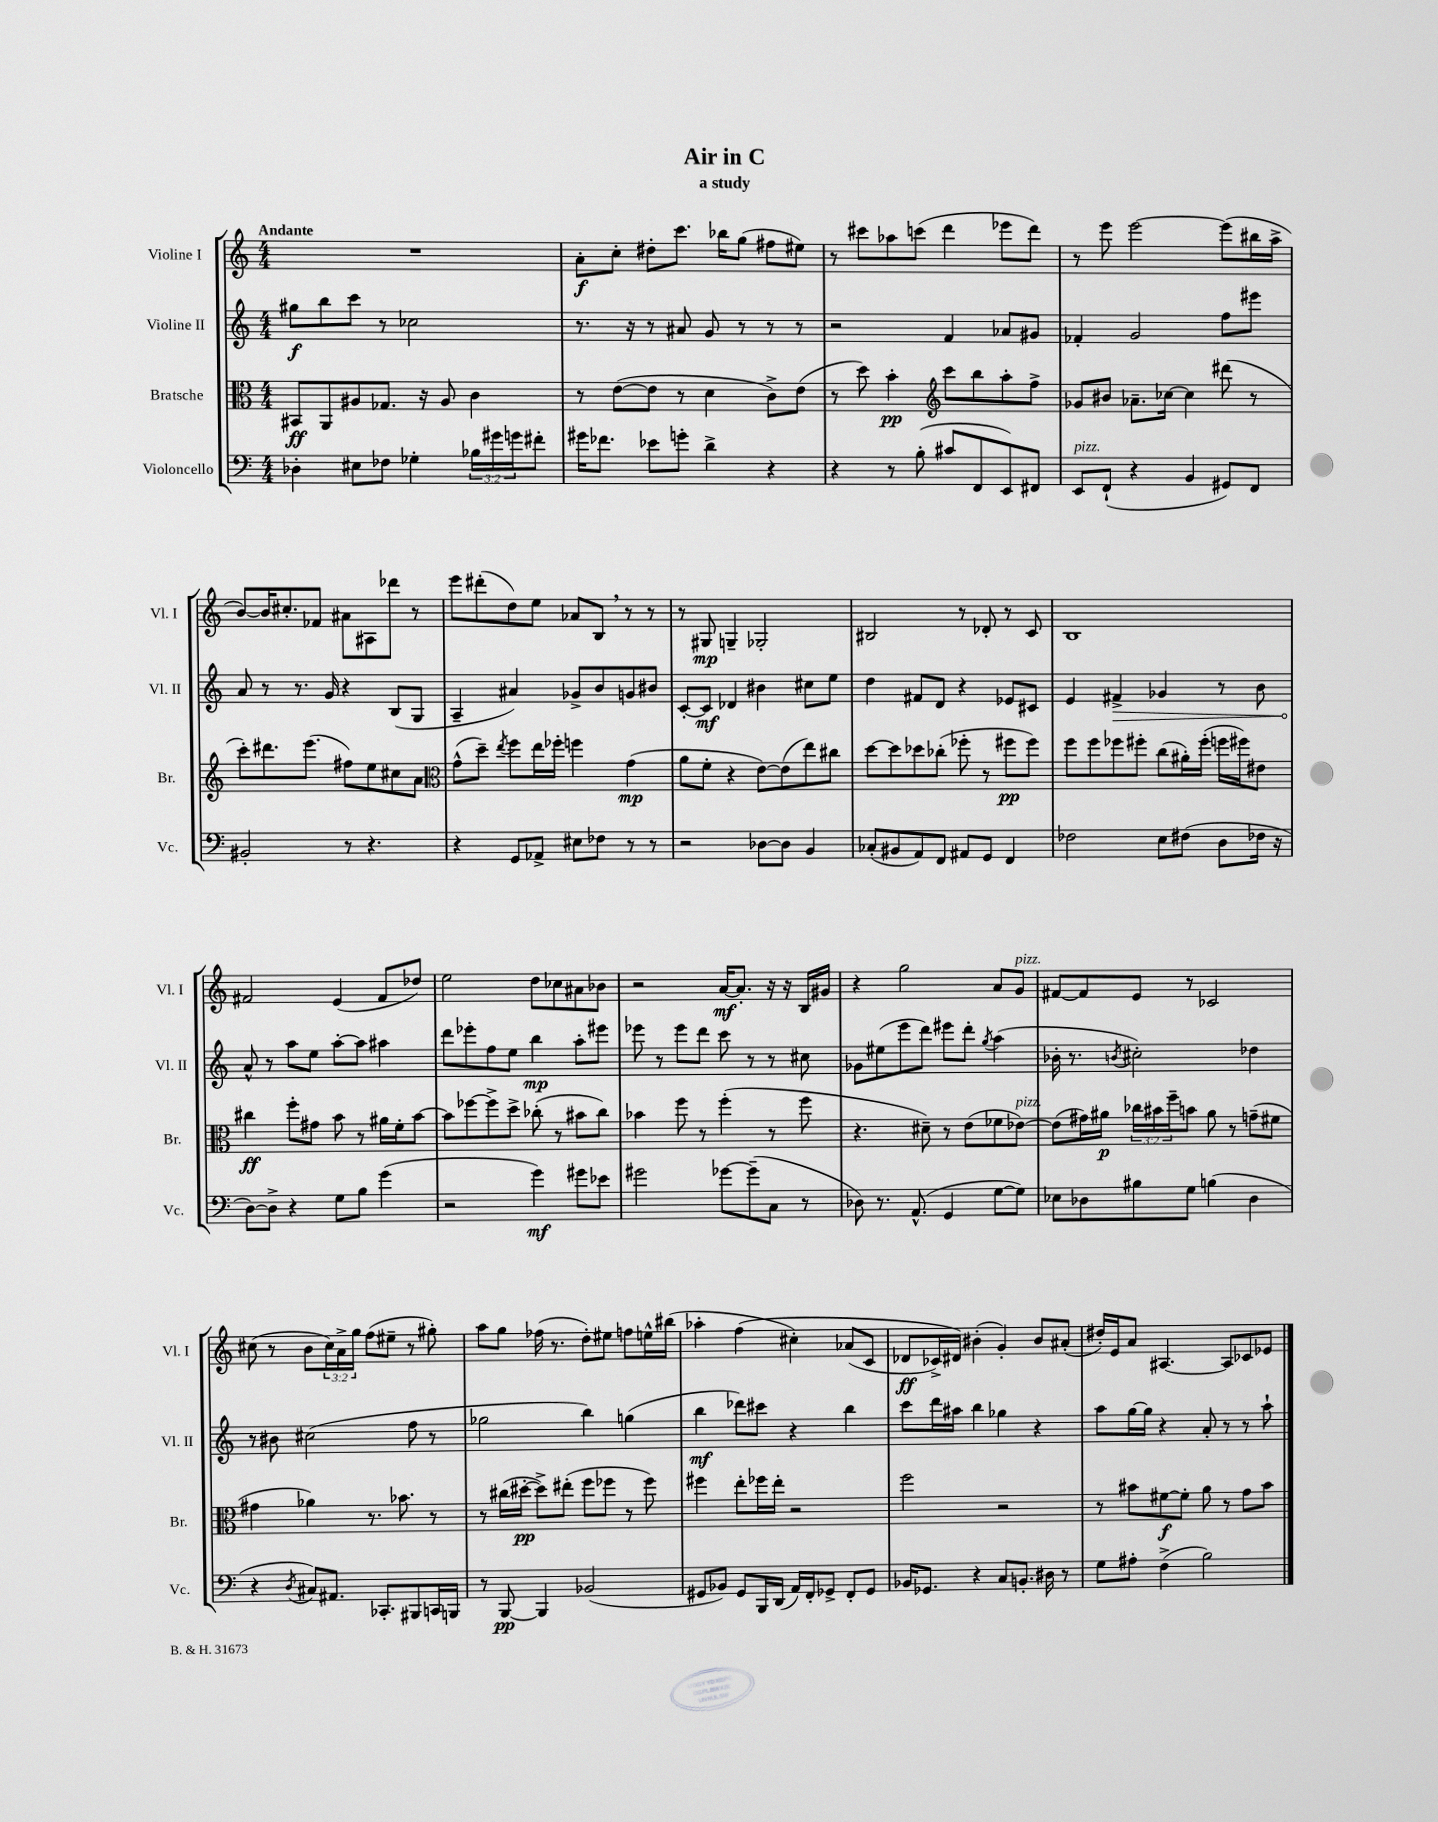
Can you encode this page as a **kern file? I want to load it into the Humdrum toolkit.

**kern	**dynam	**kern	**dynam	**kern	**dynam	**kern	**dynam
*part4	*part4	*part3	*part3	*part2	*part2	*part1	*part1
*staff4	*staff4	*staff3	*staff3	*staff2	*staff2	*staff1	*staff1
*I"Violoncello	*	*I"Bratsche	*	*I"Violine II	*	*I"Violine I	*
*I'Vc.	*	*I'Br.	*	*I'Vl. II	*	*I'Vl. I	*
*clefF4	*	*clefC3	*	*clefG2	*	*clefG2	*
*k[]	*	*k[]	*	*k[]	*	*k[]	*
*M4/4	*	*M4/4	*	*M4/4	*	*M4/4	*
=1	=1	=1	=1	=1	=1	=1	=1
!	!	!	!	!	!	!LO:TX:a:B:t=Andante	!
4D-X'\	.	8BB#X/L	ff	8gg#X\L	f	1r	.
.	.	8AA/	.	8bb\	.	.	.
8E#X\L	.	8A#X/	.	8ccc\J	.	.	.
8F-X\J	.	8.G-X/J	.	8r	.	.	.
4G-X'\	.	.	.	2cc-X\	.	.	.
.	.	16r	.	.	.	.	.
.	.	8A#/	.	.	.	.	.
24B-X\LL	.	4c\	.	.	.	.	.
24g#X\	.	.	.	.	.	.	.
24gn\J	.	.	.	.	.	.	.
8f#X'\J	.	.	.	.	.	.	.
=2	=2	=2	=2	=2	=2	=2	=2
16g#X\KL	.	8r	.	8.r	.	8a'\L	f
8.f-X\J	.	.	.	.	.	.	.
.	.	([8e\L	.	.	.	8cc'\J	.
.	.	.	.	16r	.	.	.
8e-X\L	.	8e\J]	.	8r	.	8dd#X'\L	.
8gn'\J	.	8r	.	8a#X/	.	8.ccc\J	.
4d^\	.	4d\	.	8g/	.	.	.
.	.	.	.	.	.	16bb-X\KL	.
.	.	.	.	8r	.	(8gg\J	.
4r	.	8c^\L)	.	8r	.	8ff#X\L	.
.	.	(8e\J	.	8r	.	8ee#X\J)	.
=3	=3	=3	=3	=3	=3	=3	=3
4r	.	8r	.	2r	.	8r	.
.	.	8dd\)	.	.	.	8ccc#X\L	.
8r	.	4b'\	pp	.	.	8aa-X\	.
(8B'\	.	.	.	.	.	(8cccn\J	.
*	*	*clefG2	*	*	*	*	*
8c#X/L	.	8ccc\L	.	4f/	.	4ddd\	.
8FF/	.	8bb\	.	.	.	.	.
8EE/)	.	8aa'\	.	8a-X/L	.	8eee-X\L	.
8FF#X/J	.	8ff^\J	.	8g#X/J	.	8ddd\J)	.
=4	=4	=4	=4	=4	=4	=4	=4
!LO:TX:a:i:t=pizz.	!	!	!	!	!	!	!
8EE/L	.	8g-X/L	.	4f-X'/	.	8r	.
(8FF`/J	.	8b#X/J	.	.	.	8eee\	.
4r	.	8.a-X~\L	.	2g/	.	[2eee\	.
.	.	[16cc-X\Jk	.	.	.	.	.
4BB/	.	4cc-\]	.	.	.	.	.
8GG#X/L)	.	(8ddd#X\	.	8ff\L	.	(8eee\L]	.
8FF/J	.	8r	.	8eee#X\J	.	16bb#X\L	.
.	.	.	.	.	.	16aa^\JJ	.
!!LO:LB:g=z
=5	=5	=5	=5	=5	=5	=5	=5
2BB#X'/	.	8ccc'\L)	.	8a/	.	[8b/L)	.
.	.	8.ddd#X\	.	8r	.	16b/K]	.
.	.	.	.	.	.	8.cc#X'/	.
.	.	.	.	8.r	.	.	.
.	.	(8.eee\J	.	.	.	.	.
.	.	.	.	.	.	8f-X/J	.
.	.	.	.	16g/	.	.	.
8r	.	8ff#X\L)	.	4r	.	8a#X\L	.
4.r	.	8ee\	.	.	.	8A#X\	.
.	.	8cc#X\	.	(8B/L	.	8ddd-X\J	.
.	.	8a\J	.	8G/J	.	8r	.
=6	=6	=6	=6	=6	=6	=6	=6
*	*	*clefC3	*	*	*	*	*
4r	.	(8g^^\L	.	4A~/	.	8eee\L	.
.	.	8dd~\J)	.	.	.	(8ddd#X'\	.
.	.	8qee/	.	.	.	.	.
8GG/L	.	8ff\L	.	4a#X/)	.	8dd\)	.
8AA-X^/J	.	16ee\L	.	.	.	8ee\J	.
.	.	16ff-X'\JJ	.	.	.	.	.
8E#X\L	.	4ffn\	.	8g-X^/L	.	8a-X/L	.
8F-X\J	.	.	.	8b/	.	8B,/J	.
8r	.	(4g\	mp	8gn/	.	8r	.
8r	.	.	.	8b#X/J	.	8r	.
=7	=7	=7	=7	=7	=7	=7	=7
2r	.	8a\L	.	[8c'/L	.	8r	.
.	.	8f'\J	.	8c/J]	mf	8G#X/	mp
.	.	4r	.	4d-X/	.	4Gn~/	.
[8D-X\L	.	[8e\L)	.	4b#X\	.	2G-X'/	.
8D-\J]	.	(8e\]	.	.	.	.	.
4BB/	.	8ee\)	.	8cc#X\L	.	.	.
.	.	8cc#X\J	.	8ee\J	.	.	.
=8	=8	=8	=8	=8	=8	=8	=8
(8C-X'/L	.	[8dd\L	.	4dd\	.	2B#X/	.
8BB#X/	.	8dd\]	.	.	.	.	.
8AA/)	.	8dd-X\	.	8f#X/L	.	.	.
8FF/J	.	(8cc-X'\J	.	8d/J	.	.	.
8AA#X/L	.	8ff-X'\	.	4r	.	8r	.
8GG/J	.	8r	.	.	.	8d-X'/	.
4FF/	.	8ff#X\L	pp	8e-X/L	.	8r	.
.	.	8ff#\J)	.	8c#X/J	.	8c/	.
=9	=9	=9	=9	=9	=9	=9	=9
2F-X\	.	8ff\L	.	4e/	.	1B	.
.	.	8ff\	.	.	.	.	.
!	!	!	!	!	!LO:HP:b	!	!
.	.	8ff-X\	.	4f#X^/	>	.	.
.	.	8ff#X'\J	.	.	.	.	.
8E\L	.	(8cc\L	.	4g-X/	.	.	.
(8F#X\J	.	16a#X'\L)	.	.	.	.	.
.	.	(16ff#'\JJ	.	.	.	.	.
8D\L	.	16ffn\LL	.	8r	.	.	.
.	.	16ff#X\J)	.	.	.	.	.
16F-X\Jk	.	8e#X\J	.	8b\	.	.	.
16r	.	.	.	.	.	.	.
!!LO:LB:g=z
=10	=10	=10	=10	=10	=10	=10	=10
[8D\L)	.	4cc#X\	ff	8a^^/	.	2f#X/	.
8D^\J]	.	.	.	8r	]	.	.
4r	.	8ff'\L	.	8aa\L	.	.	.
.	.	8g#X\J	.	8ee\J	.	.	.
8G\L	.	8b\	.	[8aa'\L	.	(4e/	.
8B\J	.	8r	.	8aa\J]	.	.	.
(4g\	.	16a#X\LL	.	4aa#X\	.	8f#/L	.
.	.	16f'\J	.	.	.	.	.
.	.	[8b\J	.	.	.	8dd-X/J)	.
=11	=11	=11	=11	=11	=11	=11	=11
2r	.	8b\L]	.	8ddd\L	.	2ee\	.
.	.	[8ff-X\	.	8eee-X'\	.	.	.
.	.	8ff-^\]	.	8ff\	.	.	.
.	.	8dd^\J	.	8ee\J	.	.	.
4g\)	mf	(8cc-X'\	.	4bb\	mp	8dd\L	.
.	.	8r	.	.	.	8cc-X\	.
8g#X\L	.	8b#X\L	.	8aa'\L	.	8a#X\	.
8e-X\J	.	8cc-\J)	.	8eee#X\J	.	8b-X\J	.
=12	=12	=12	=12	=12	=12	=12	=12
2g#X\	.	4b-X\	.	8eee-X\	.	2r	.
.	.	.	.	8r	.	.	.
.	.	8ff\	.	8eee-\L	.	.	.
.	.	8r	.	8ddd\J	.	.	.
[8g-X\L	.	(4ff'\	.	8ccc\	.	[16a/KL	mf
.	.	.	.	.	.	8.a'/J]	.
(8g-~\]	.	.	.	8r	.	.	.
8C\J	.	8r	.	8r	.	16r	.
.	.	.	.	.	.	16r	.
8r	.	8ff\	.	8cc#X\	.	16B/LL	.
.	.	.	.	.	.	16g#X/JJ	.
=13	=13	=13	=13	=13	=13	=13	=13
8D-X\)	.	4.r	.	8g-X\L	.	4r	.
8.r	.	.	.	(8ee#X\	.	.	.
.	.	.	.	8eee\	.	2gg\	.
(8.AA^^/	.	.	.	.	.	.	.
.	.	8d#X~\)	.	8ddd\J)	.	.	.
4GG/	.	8r	.	8eee#X\L	.	.	.
.	.	(8e\L	.	8ddd'\J	.	.	.
.	.	.	.	8qgg/	.	.	.
[8G\L	.	8f-X\	.	(4aa\	.	8a/L	.
!	!	!	!	!	!	!LO:TX:a:i:t=pizz.	!
!	!	!LO:TX:a:i:t=pizz.	!	!	!	!	!
8G\J])	.	[8e-X\J)	.	.	.	8g/J	.
=14	=14	=14	=14	=14	=14	=14	=14
8E-X\L	.	(8e-\L]	.	16b-X'\	.	[8f#X/L	.
.	.	.	.	8.r	.	.	.
8D-X\	.	16g#X\L)	.	.	.	8f#/]	.
.	.	16a#X\JJ	p	.	.	.	.
.	.	.	.	8qbn/	.	.	.
8B#X\	.	24cc-X\LL	.	2cc#X'\)	.	8e/J	.
.	.	24b#X\	.	.	.	.	.
.	.	24ff~\J	.	.	.	.	.
8G\J	.	8bn\J	.	.	.	8r	.
(4Bn\	.	8a#\	.	.	.	2c-X/	.
.	.	8r	.	.	.	.	.
4D-\	.	(8gn~\L	.	4dd-X\	.	.	.
.	.	8f#X\J	.	.	.	.	.
!!LO:LB:g=z
=15	=15	=15	=15	=15	=15	=15	=15
4r	.	4g#X\	.	8r	.	(8cc#X\	.
.	.	.	.	8b#X\	.	8r	.
8qD/	.	.	.	.	.	.	.
8C#X/L)	.	4a-X\)	.	(2cc#X\	.	8b\L	.
8.AA#X/J	.	.	.	.	.	24cc#\L)	.
.	.	.	.	.	.	24a^\	.
.	.	.	.	.	.	24gg\JJ	.
.	.	8.r	.	.	.	(8ff\L	.
8.CC-X'/L	.	.	.	.	.	.	.
.	.	.	.	.	.	8ee#X~\J	.
.	.	8.b-X\	.	.	.	.	.
8BBB#X/	.	.	.	8ff\	.	8r	.
16CCn/L	.	8r	.	8r	.	8gg#X'\)	.
16BBBn/JJ	.	.	.	.	.	.	.
=16	=16	=16	=16	=16	=16	=16	=16
8r	.	8r	.	2gg-X\	.	8aa\L	.
[8BBB/	pp	(16cc#X\LL	.	.	.	8gg\J	.
.	.	[16dd#X'\JJ	pp	.	.	.	.
4BBB/]	.	8dd#^\L])	.	.	.	(16ff-X\	.
.	.	.	.	.	.	8.r	.
.	.	(8ee#X'\J	.	.	.	.	.
(2BB-X/	.	8ff\L	.	4bb\)	.	8dd'\L)	.
.	.	8ff-X\J	.	.	.	8ee#X\J	.
.	.	8r	.	(4ggn\	.	8ffn\L	.
.	.	8ff-\)	.	.	.	16een^^\L	.
.	.	.	.	.	.	(16bb#X\JJ	.
=17	=17	=17	=17	=17	=17	=17	=17
8GG#X/L	.	4ff#X\	.	4bb\	mf	4aa-X'\	.
8BB-X/J)	.	.	.	.	.	.	.
8GG#/L	.	8ee'\L	.	8ddd-X\L)	.	(4ff\	.
16BBB/L	.	16ff-X\L	.	8ccc#X\J	.	.	.
(16DD/JJ	.	16ee'\JJ	.	.	.	.	.
16AA/LL)	.	2r	.	4r	.	4cc#X'\)	.
16FF'/J	.	.	.	.	.	.	.
8GG-X^/J	.	.	.	.	.	.	.
8FF'/L	.	.	.	4bb\	.	(8a-X/L	.
8GG-/J	.	.	.	.	.	8c/J	.
=18	=18	=18	=18	=18	=18	=18	=18
16BB-X/KL	.	2ff\	.	8ccc\L	.	8d-X/L	ff
8.GG-X/J	.	.	.	.	.	.	.
.	.	.	.	16ddd\L	.	16c-X^/L)	.
.	.	.	.	16aa#X\JJ	.	16d#X/JJ)	.
4r	.	.	.	4bb\	.	(4b#X'\	.
8C/L	.	2r	.	4gg-X\	.	4g'/)	.
8.BBn'/J	.	.	.	.	.	.	.
.	.	.	.	4r	.	8b#/L	.
16D#X\	.	.	.	.	.	.	.
8r	.	.	.	.	.	(8a#X'/J	.
=19	=19	=19	=19	=19	=19	=19	=19
8G\L	.	8r	.	8aa\L	.	16dd#X'/LL)	.
.	.	.	.	.	.	16e/J	.
8A#X'\J	.	8b#X\L	.	[16gg\L	.	8a/J	.
.	.	.	.	16gg\JJ]	.	.	.
(4F^\	.	[8f#X\	f	4r	.	[4.A#X/	.
.	.	8f#'\J]	.	.	.	.	.
2B\)	.	8a\	.	8a'/	.	.	.
.	.	8r	.	8r	.	8A#/L]	.
.	.	8g\L	.	8r	.	8c-X/	.
.	.	8b#\J	.	8aa`\	.	8e-X/J	.
==	==	==	==	==	==	==	==
*-	*-	*-	*-	*-	*-	*-	*-
